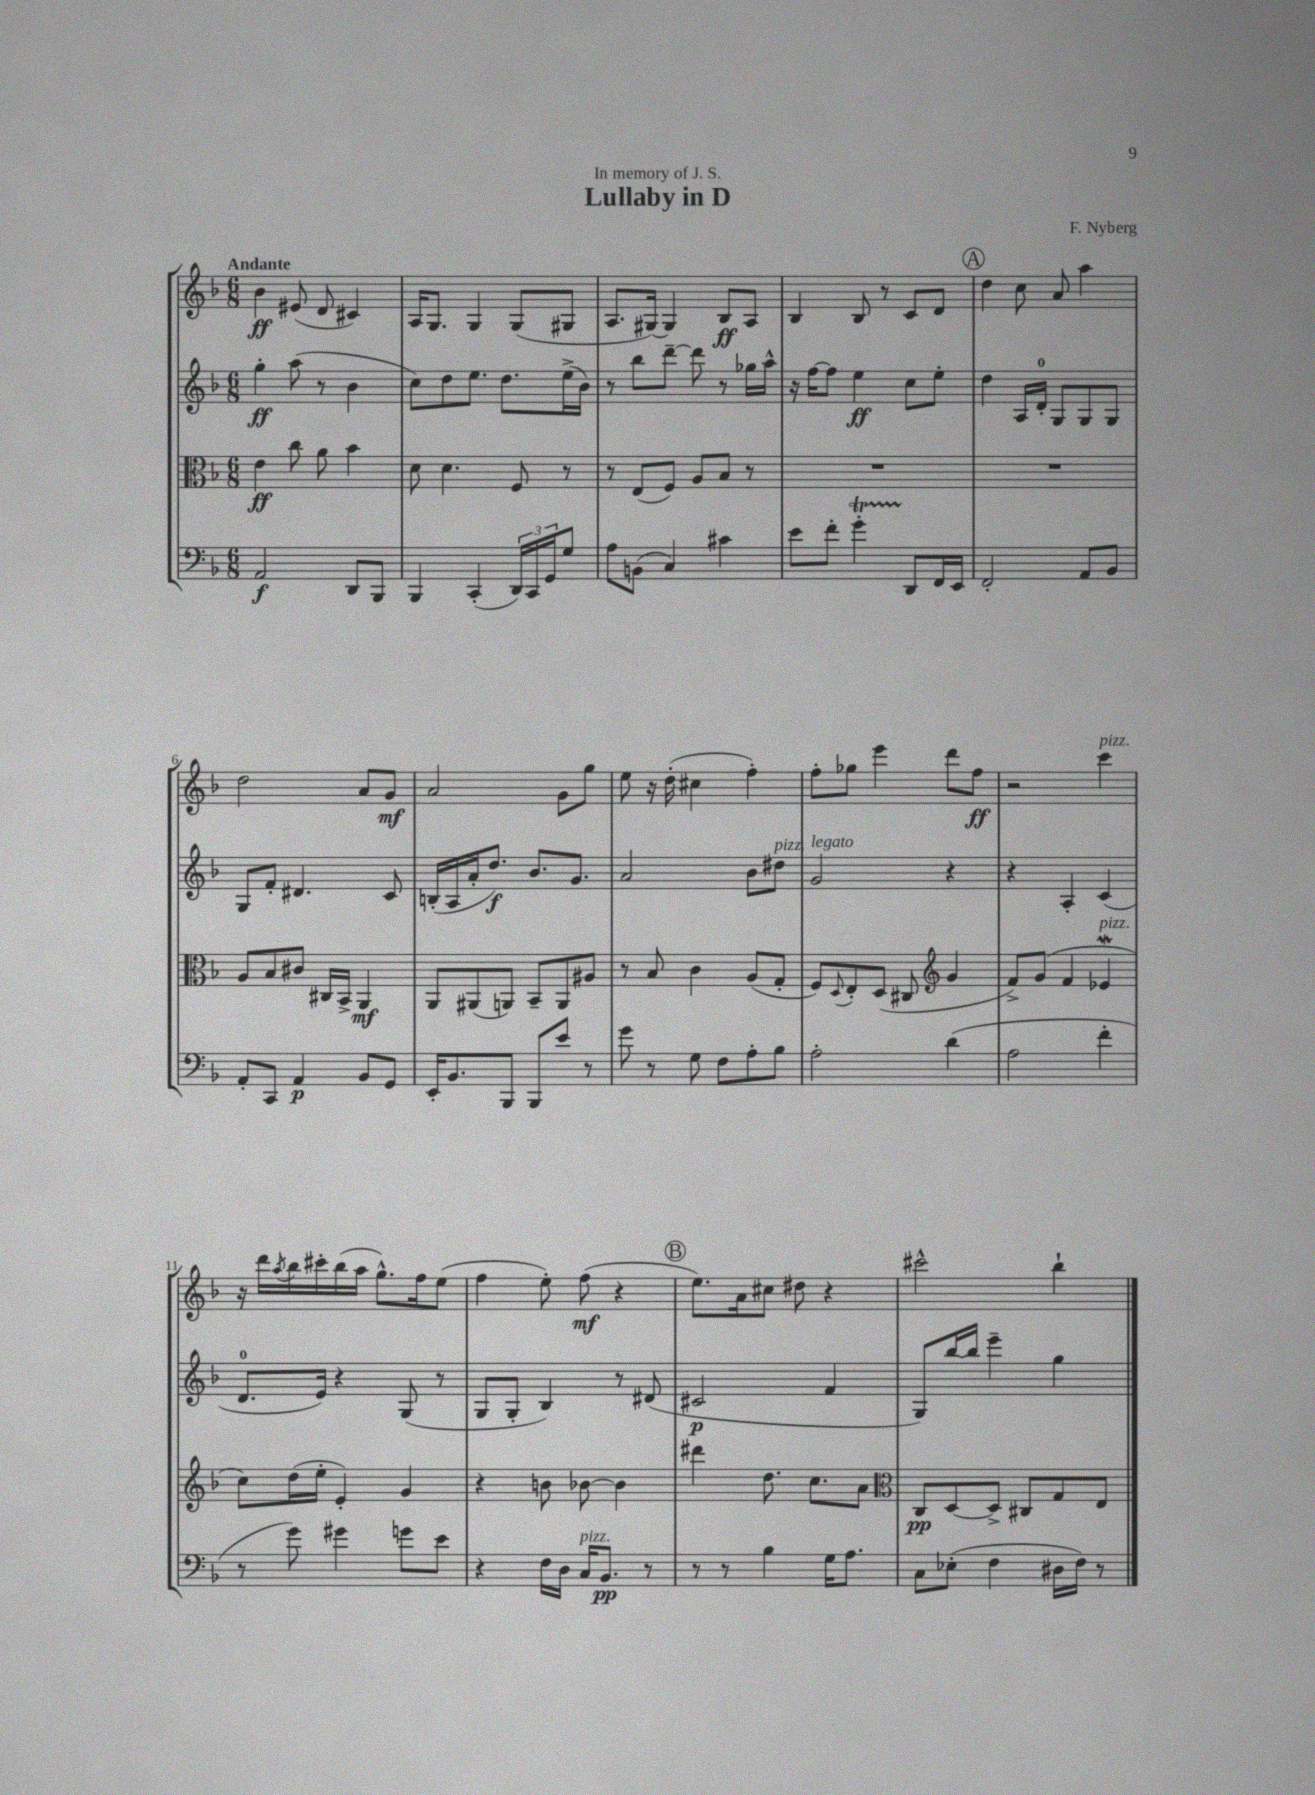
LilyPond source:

\header { title = "Lullaby in D" composer = "F. Nyberg" dedication = "In memory of J. S." }
<<
\new StaffGroup <<
\new Staff = "s0" {
    \clef treble \key f \major \numericTimeSignature \time 6/8 \tempo "Andante"
    bes'4\ff eis'8( d'8 cis'4) |
    a16 g8. g4 g8( gis8 |
    a8. gis16~) gis4 bes8\ff a8 |
    bes4 bes8 r8 c'8 d'8 |
    \mark \markup { \circle "A" } d''4 c''8 a'8 a''4 |
    d''2 a'8 g'8\mf |
    a'2 g'8 g''8 |
    e''8 r16 d''16-.( cis''4 f''4-.) |
    f''8-. ges''8 e'''4 d'''8 f''8\ff |
    r2 c'''4^\markup { \italic "pizz." } |
    r16 d'''16 \acciaccatura { a''8 } bes''16 cis'''16-. bes''16( a''16 g''8.-^) f''16 e''8( |
    f''4 e''8-.) f''8\mf( r4 |
    \mark \markup { \circle "B" } e''8.) a'16 cis''8 dis''8 r4 |
    cis'''2-^ bes''4-! \bar "|." |
}
\new Staff = "s1" {
    \clef treble \key f \major \numericTimeSignature \time 6/8
    g''4-.\ff a''8( r8 bes'4 |
    c''8) d''8 e''8. d''8. e''16->( bes'16) |
    r8 bes''8 d'''8~-- d'''8 r8 ges''16 a''16-^ |
    r16 f''16~ f''8 e''4\ff c''8 e''8-. |
    \mark \markup { \circle "A" } d''4 a16 d'16-0-. g8 g8 g8 |
    g8 f'8-. dis'4. c'8 |
    b16-.( a16 a'16-. d''8.\f) bes'8. g'8. |
    a'2 bes'8 dis''8^\markup { \italic "pizz." } |
    g'2^\markup { \italic "legato" } r4 |
    r4 a4-. c'4( |
    d'8.-0 e'16) r4 g8( r8 |
    g8 g8-. bes4) r8 dis'8( |
    \mark \markup { \circle "B" } cis'2\p f'4 |
    g8) bes''16~ bes''16 e'''4-- g''4 \bar "|." |
}
\new Staff = "s2" {
    \clef alto \key f \major \numericTimeSignature \time 6/8
    e'4\ff c''8 a'8 bes'4 |
    d'8 d'4. f8 r8 |
    r8 e8( f8) a8 bes8 r8 |
    R2. |
    \mark \markup { \circle "A" } R2. |
    a8 bes8 cis'8 cis16 bes,16-> a,4\mf |
    a,8 ais,8( a,8) bes,8-- a,8 ais8 |
    r8 bes8 c'4 a8( g8-. |
    f8) \appoggiatura { d8 } e8-. d8( cis8 \clef treble g'4 |
    f'8->) g'8( f'4 ees'4\mordent^\markup { \italic "pizz." } |
    c''8) d''16( e''16-. e'4-.) g'4 |
    r4 b'8 bes'8~ bes'4 |
    \mark \markup { \circle "B" } dis'''4 d''8. c''8. a'8 |
    \clef alto c8\pp d8~ d8-> cis8 g8 e8 \bar "|." |
}
\new Staff = "s3" {
    \clef bass \key f \major \numericTimeSignature \time 6/8
    a,2\f d,8 bes,,8 |
    bes,,4 c,4-.( \tuplet 3/2 { d,16) c,16 g,16 } g8 |
    a8 b,8( c4) cis'4 |
    e'8 f'8-. g'4-.\startTrillSpan d,8\stopTrillSpan f,16 e,16 |
    \mark \markup { \circle "A" } f,2-. a,8 bes,8 |
    a,8-. c,8 a,4\p bes,8 g,8 |
    e,16-. bes,8. bes,,8 bes,,8 e'8 r8 |
    g'8 r8 g8 f8 a8-. bes8 |
    a2-. d'4( |
    a2 f'4-. |
    r8 g'8) gis'4 g'8 e'8 |
    r4 f16 d16 c16^\markup { \italic "pizz." } bes,8.\pp r8 |
    \mark \markup { \circle "B" } r8 r8 bes4 g16 a8. |
    c8 ees8-.( f4 dis16 f16) r8 \bar "|." |
}
>>
>>
